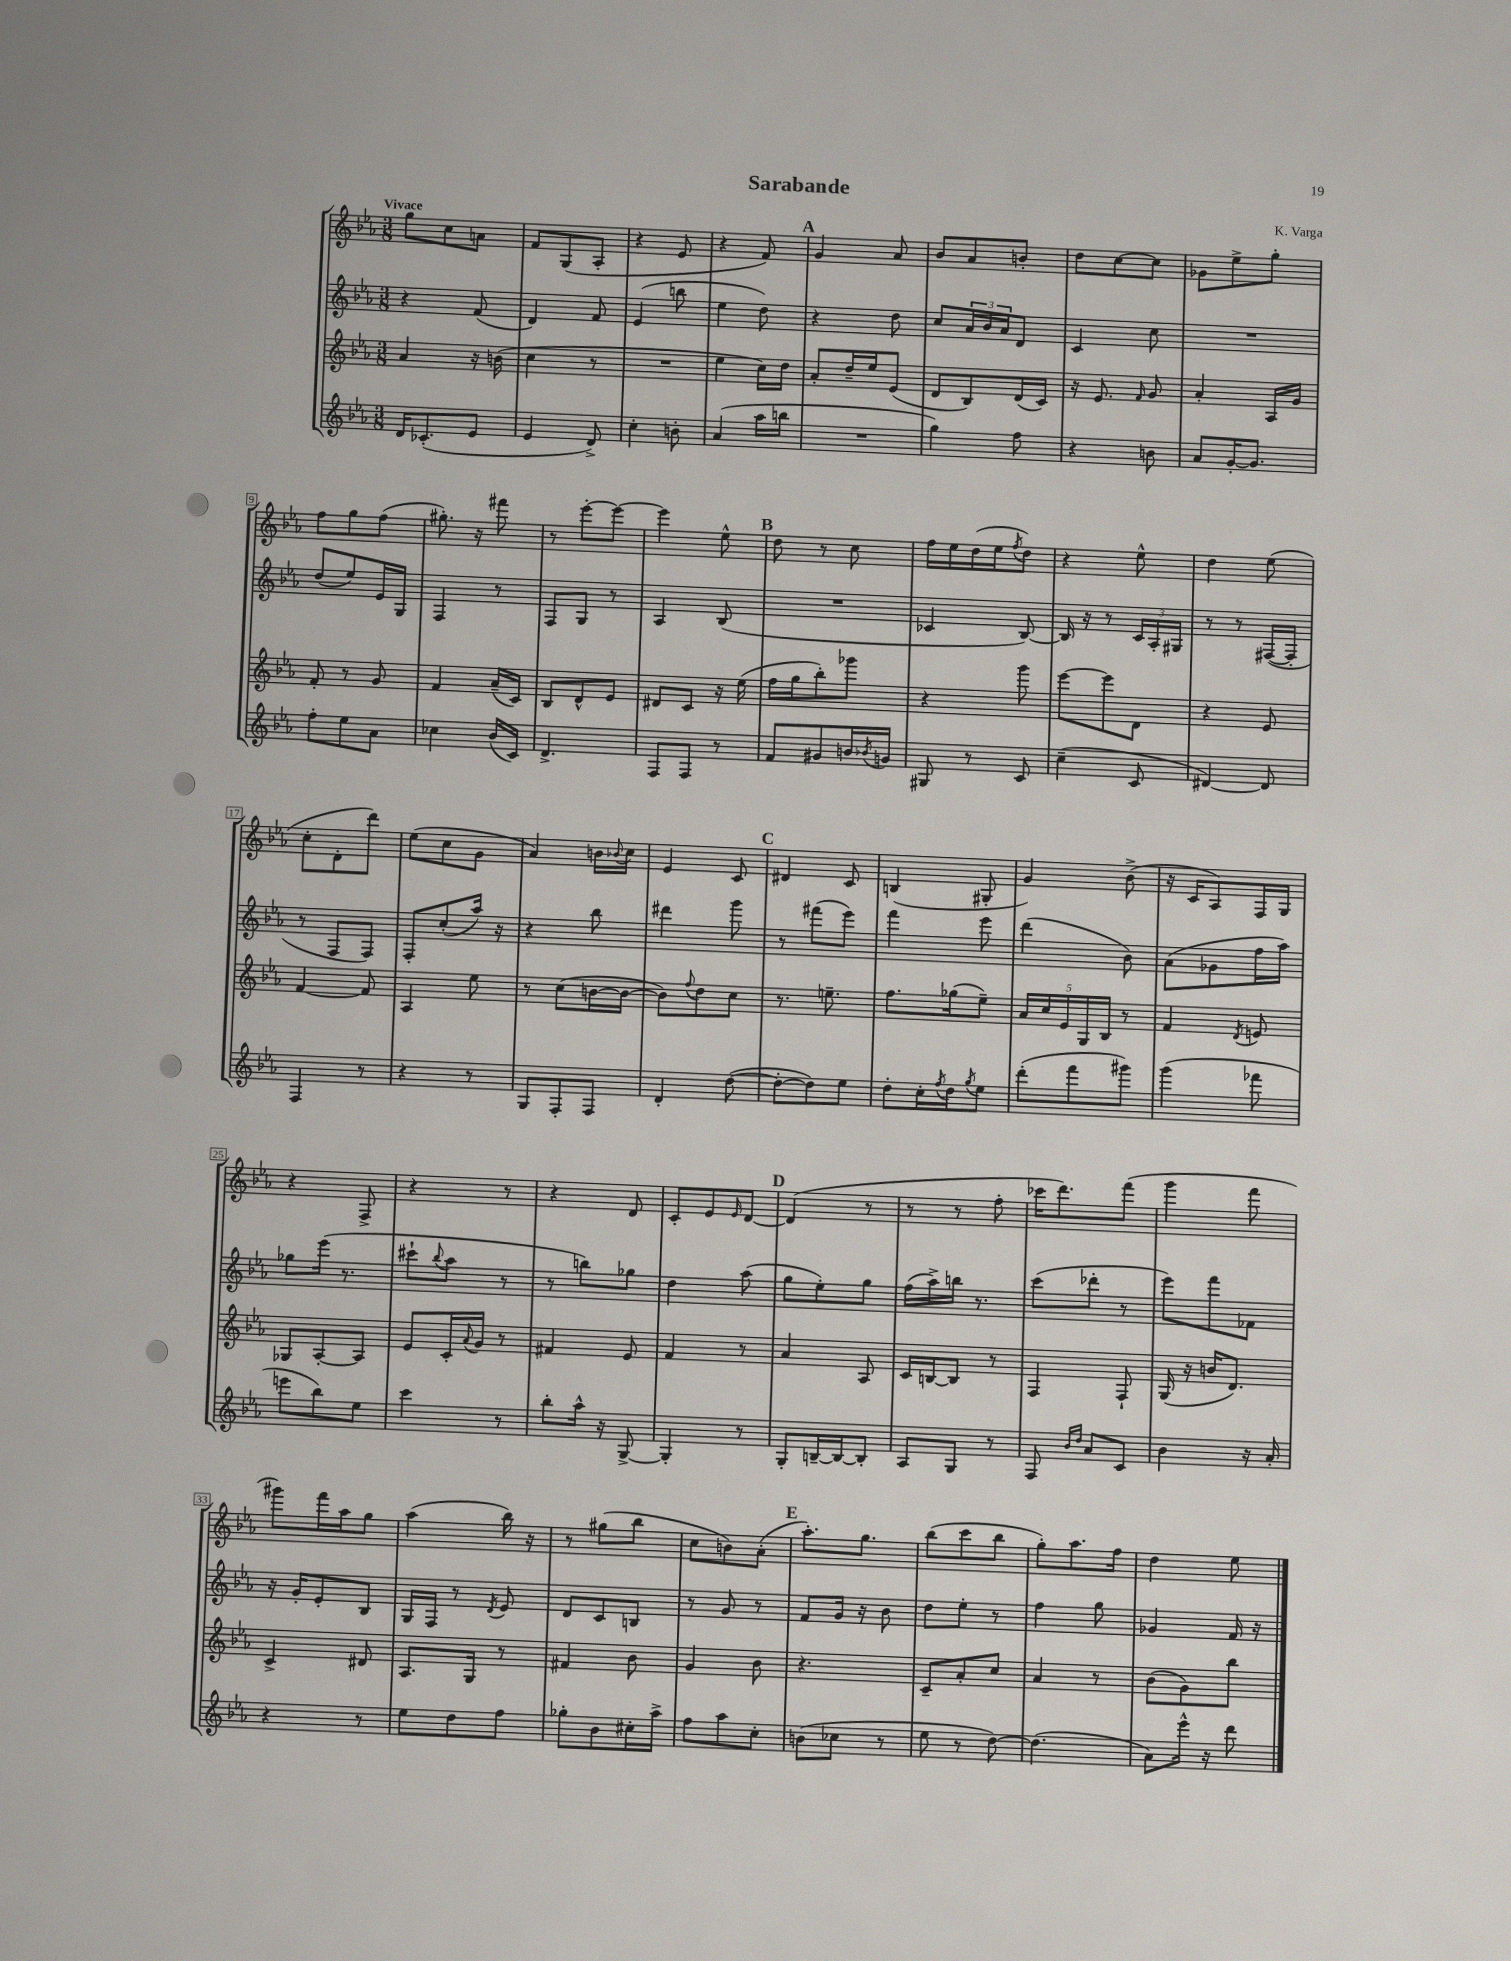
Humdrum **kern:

**kern	**kern	**kern	**kern
*staff4	*staff3	*staff2	*staff1
*clefG2	*clefG2	*clefG2	*clefG2
*k[b-e-a-]	*k[b-e-a-]	*k[b-e-a-]	*k[b-e-a-]
*M3/8	*M3/8	*M3/8	*M3/8
16d	4a-	4r	8gg
(8.c-'	.	.	.
.	.	.	8cc
8e-	16r	(8f	8a
.	(16b	.	.
=	=	=	=
4e-	4cc	4d)	8f
.	.	.	(8G
8d^)	8r	8f	8A-'
=	=	=	=
4cc'	4.r	(4e-	4r
8b'	.	8bb	8e-
=	=	=	=
(4a-	4ee-	4ee-	4r
16aa-	16cc)	8dd)	8f)
16bb	16dd	.	.
=	=	=	=
4.r	8a-'	4r	4g
.	16dd~	.	.
.	16ee-	.	.
.	(8e-	8dd	8a-
=	=	=	=
4gg)	8d	8cc	8b-
.	8B-)	24a-	8a-
.	.	24b-	.
.	.	24a-	.
8ff	(16d	8d	8b'
.	16c)	.	.
=	=	=	=
4r	16r	4c	8dd
.	8.e-	.	.
.	.	.	[8cc
.	16qqf	.	.
8b	8g	8cc	8cc]
=	=	=	=
8a-	4a-'	4.r	8g-
[16g'	.	.	8ee-^
8.g]	.	.	.
.	16A-	.	8gg'
.	16g	.	.
=	=	=	=
8ff'	8f'	(8dd	8ff
8ee-	8r	8ee-)	8gg
8a-	8g	16e-	(8ff
.	.	16G	.
=	=	=	=
4cc-	4f	4F	8.gg#')
.	.	.	16r
(16b-	(16a-~	8r	8fff#
16c)	16c)	.	.
=	=	=	=
4.d^	8B-	8F	8r
.	8d^^	8G	[8eee-'
.	8e-	8r	8eee-_
=	=	=	=
8F	8d#	4A-	4eee-]
8F	8c	.	.
8r	16r	(8B-	8ee-^^
.	(16ee-	.	.
=	=	=	=
8f	16ff	4.r	8dd
.	16gg	.	.
8g#	8bb-')	.	8r
16b	8ggg-	.	8cc
8qb-	.	.	.
16g	.	.	.
=	=	=	=
8G#	4r	4c-	16ff
.	.	.	16ee-
8r	.	.	(16dd
.	.	.	16ee-
.	.	.	8qff
8c	8ggg	[8B-)	8dd)
=	=	=	=
(4cc~	[8eee-	16B-]	4r
.	.	16r	.
.	8eee-]	8r	.
8c	8d	24c	8ee-^^
.	.	24A-'	.
.	.	24G#	.
=	=	=	=
[4d#)	4r	8r	4dd
.	.	8r	.
8d#]	8e-	([16F#	(8ee-
.	.	16F#']	.
=	=	=	=
4F	[4f	8r	8cc'
.	.	8F	8d'
8r	8f]	8F)	8ddd)
=	=	=	=
4r	4A-	8F'	(8ee-
.	.	(8cc'	8cc
8r	8ee-	16aa-)	8g
.	.	16r	.
=	=	=	=
8G	8r	4r	4a-)
8F'	(8cc	.	.
8F	[16b	8bb-	16b
.	.	.	8qqb-
.	16b_	.	16cc
=	=	=	=
4d'	8b])	4ddd#	4e-
.	8qqff	.	.
.	8dd	.	.
([8dd	8cc	8ggg	8c
=	=	=	=
8dd'_	8.r	8r	4d#
8dd])	.	(8fff#	.
.	8.ee~	.	.
8ee-	.	8eee-)	8c
=	=	=	=
8dd'	8.ff	4fff	(4B
16cc'	.	.	.
8qff	.	.	.
16dd	(16gg-	.	.
8qgg	.	.	.
8ee-	8ee-~)	8eee-	8G#'
=	=	=	=
(8ddd'	20a-	(4ddd	4g)
.	20cc	.	.
.	20e-	.	.
8fff	.	.	.
.	20G	.	.
.	20B-	.	.
8ggg#)	8r	8b-)	(8b-^
=	=	=	=
(4ggg	4f	(8a-	16r
.	.	.	16c
.	.	8g-	8A-)
.	8qd	.	.
8fff-	8e	16ff	16F
.	.	16aa-)	16G
=	=	=	=
8eee	8G-	8gg-	4r
8bb-)	[8A-'	(16eee-	.
.	.	8.r	.
8ee-	8A-]	.	8F^
=	=	=	=
4ccc	8e-	8ccc#`	4r
.	.	8qqbb-	.
.	16c'	8aa-	.
.	8qqa-	.	.
.	16g	.	.
8r	8r	8r	8r
=	=	=	=
8bb-'	4f#	8r	4r
16aa-^^	.	8bb)	.
16r	.	.	.
[8G^	8e-	8gg-	8d
=	=	=	=
4G']	4f	4dd	8c'
.	.	.	8e-
.	.	.	16qqe-
8r	8r	(8aa-	[8d
=	=	=	=
8G'	4a-	8gg	(4d]
[16B~	.	8ee-')	.
16B_	.	.	.
8B']	8A-	8gg	8r
=	=	=	=
8A-	16c	(16ff	8r
.	[16B	16aa-^)	.
8G	8B]	16bb	8r
.	.	8.r	.
8r	8r	.	8ff'
=	=	=	=
8F	4F	(8ccc	16ccc-
.	.	.	8.ddd)
16qqb-	.	.	.
16qqdd	.	.	.
8a-	.	8ddd-'	.
8c	8F`	8r	(8fff
=	=	=	=
4b-	(16G	8eee-)	4ggg
.	16r	.	.
.	16b	8fff	.
.	8.d)	.	.
16r	.	8f-	8fff
16a-'	.	.	.
=	=	=	=
4r	4c^	16r	8ggg#)
.	.	16g'	.
.	.	8e-'	16fff
.	.	.	16aa-
8r	8d#	8B-	8gg
=	=	=	=
8ee-	8.A-	16G	(4aa-
.	.	16F	.
8dd	.	8r	.
.	16G	.	.
.	.	8qd	.
8ff	8r	8e-	16bb-)
.	.	.	16r
=	=	=	=
8gg-'	4f#	8d	8r
8b-	.	8c	(8gg#
16cc#'	8b-	8B	8bb-
16aa-^	.	.	.
=	=	=	=
8ff	4g	8r	8cc
8aa-	.	8g	8b)
8cc'	8b-	8r	(8a-'
=	=	=	=
(8b	4.r	8f	8.aa-')
8cc-	.	16g	.
.	.	16r	8.gg
8r	.	8b-	.
=	=	=	=
8ee-	8c~	8dd	(8bb-
8r	8a-'	8ee-'	8ccc
[8dd)	8cc	8r	8bb-
=	=	=	=
(4.dd]	4a-	4ff	8gg')
.	.	.	8.aa-
.	8r	8gg	.
.	.	.	16ff
=	=	=	=
8a-)	(8b-	4g-	4dd
16eee-^^	8g)	.	.
16r	.	.	.
8ddd	8bb-	16f	8ee-
.	.	16r	.
==	==	==	==
*-	*-	*-	*-
